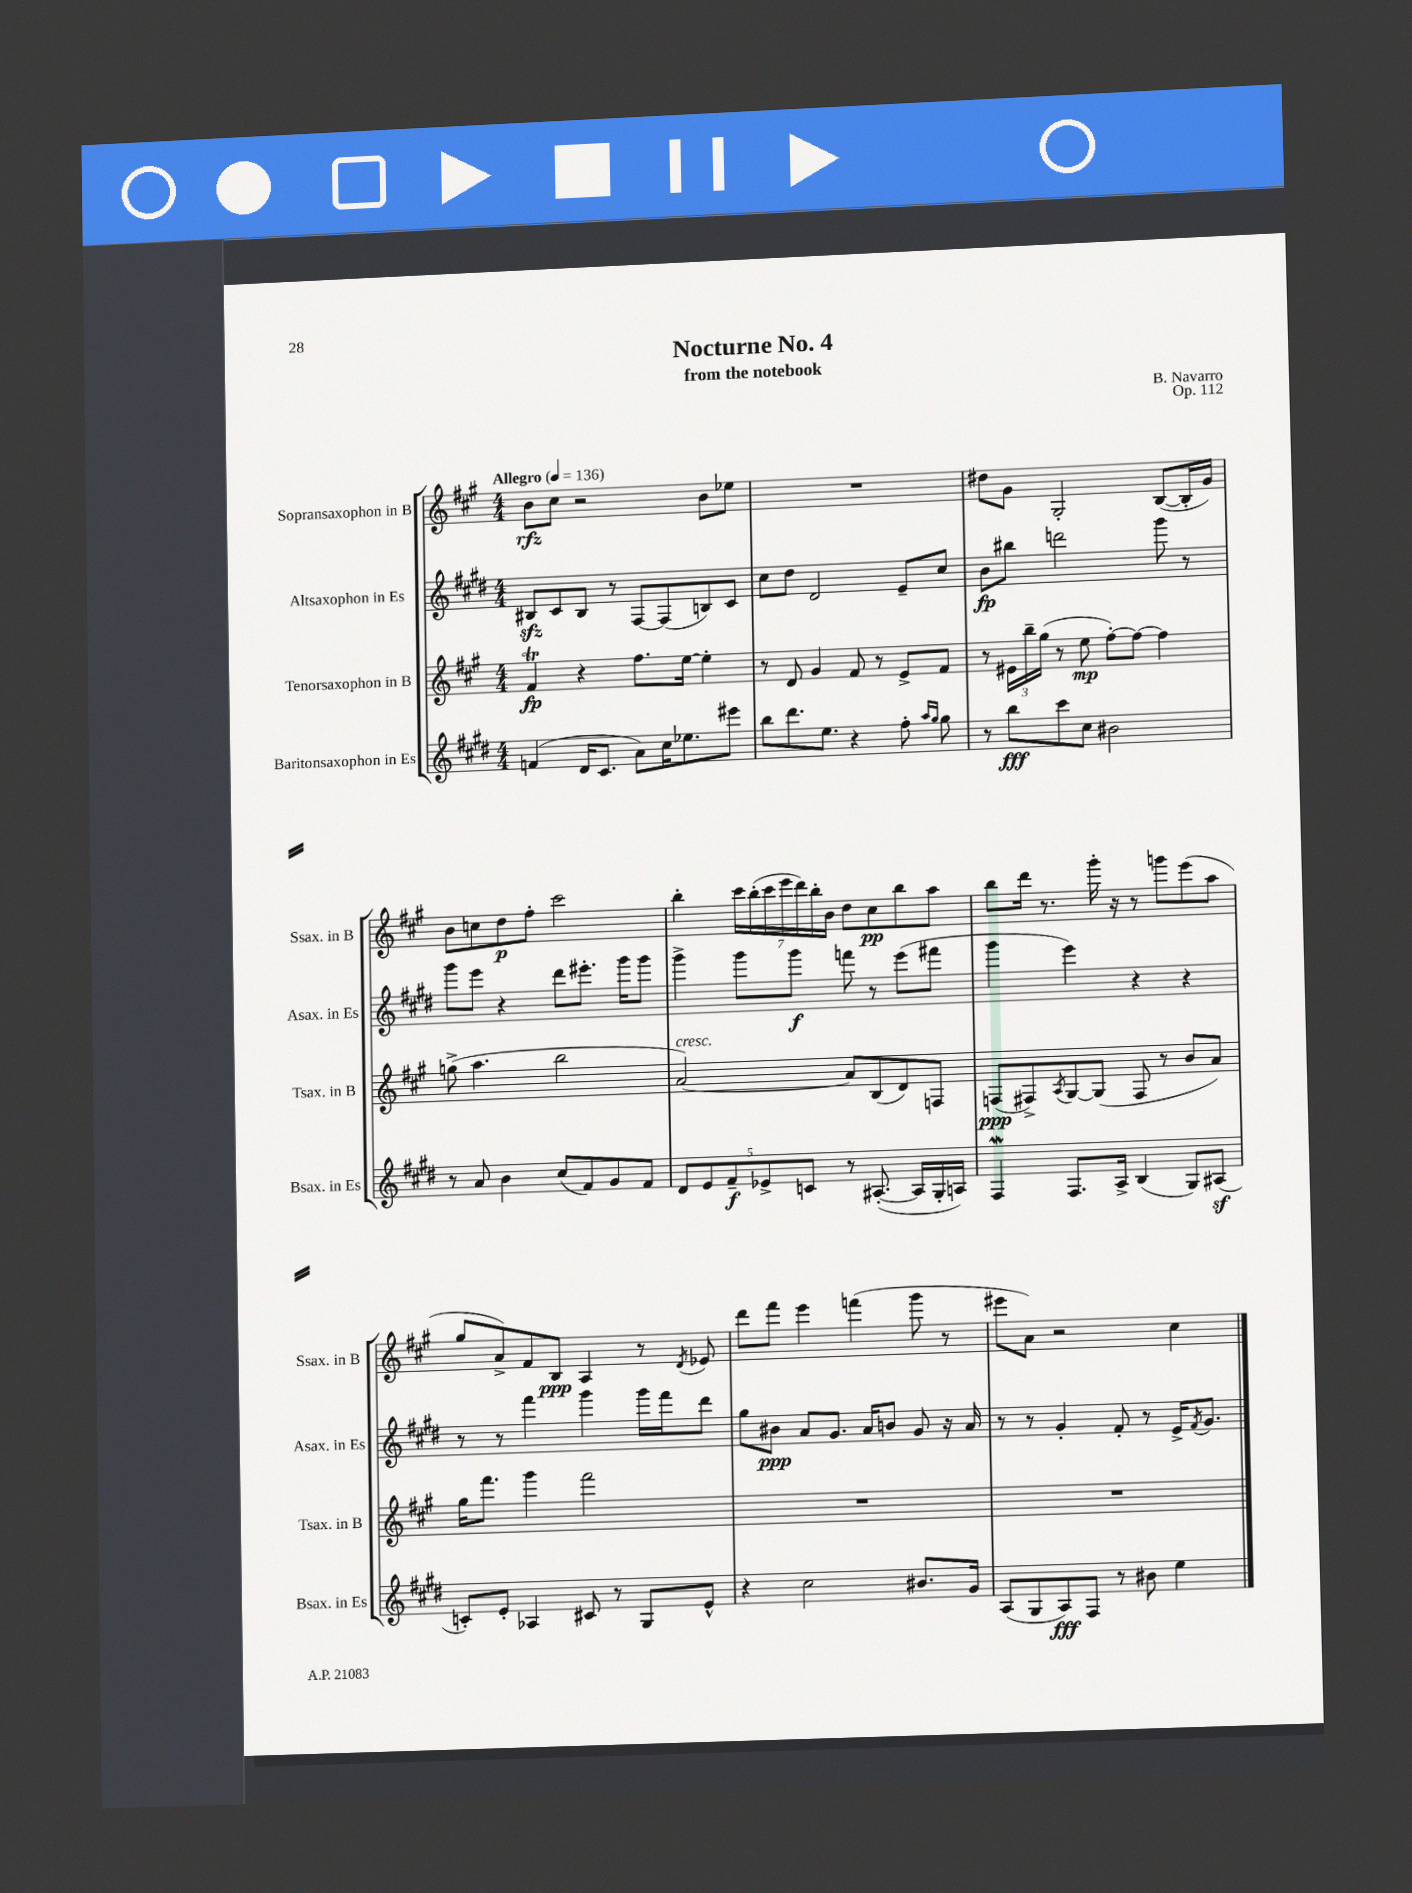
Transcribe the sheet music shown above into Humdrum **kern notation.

**kern	**kern	**kern	**kern
*staff4	*staff3	*staff2	*staff1
*clefG2	*clefG2	*clefG2	*clefG2
*k[f#c#g#d#]	*k[f#c#g#]	*k[f#c#g#d#]	*k[f#c#g#]
*M4/4	*M4/4	*M4/4	*M4/4
*MM136	*MM136	*MM136	*MM136
(4f	4f#	8B#	8b
.	.	8c#	8cc#
16d#	4r	8B#	2r
8.c#	.	.	.
.	.	8r	.
8a)	8.ff#	[8F#	.
16cc#	.	(8F#]	.
8.ee-	[16ee	.	.
.	4ee']	8B)	8b
8eee#	.	8c#	8ee-
=	=	=	=
8bb	8r	8cc#	1r
8.ddd#	8d	8dd#	.
.	4g#	2d#	.
8.ee	.	.	.
4r	8f#	.	.
.	8r	.	.
8ff#'	8e^	8e~	.
16qqaa	.	.	.
16qqgg#	.	.	.
8gg#	8f#	8cc#	.
=	=	=	=
8r	8r	8b	8dd#
8bb	24e#	8bb#	8g#
.	24bb~	.	.
.	(24gg#	.	.
8ccc#	8r	2ddd	2G#'
8cc#	8ee	.	.
2b#	[8ff#')	.	.
.	8ff#_	.	.
.	4ff#]	8ggg#	([8B
.	.	8r	16B']
.	.	.	16g#)
=	=	=	=
8r	(8gg^	8ggg#	8b
8a	4.aa	8eee	8cc
4b	.	4r	8dd
.	.	.	8ff#'
(8cc#	2bb	8ddd#	2ccc#
8f#)	.	8.eee#'	.
8g#	.	.	.
.	.	16ggg#	.
8f#	.	8ggg#	.
=	=	=	=
10d#	[2a)	4ggg#^	4bb'
10e	.	.	.
10f#~	.	.	.
.	.	8ggg#	28ccc#
.	.	.	(28bb'
10e-^	.	.	.
.	.	.	28ccc#
.	.	.	28eee
.	.	8ggg#	.
.	.	.	28ddd)
10c	.	.	.
.	.	.	28bb'
.	.	.	28b
8r	8a]	8fff	8dd
([8.A#'	(8B	8r	8cc#
.	8d)	(8eee	8bb
16A#]	.	.	.
16G#'	8F	8fff#	8aa
16A)	.	.	.
=	=	=	=
4F#	(8F	4ggg#	8bb
.	8F#^)	.	16ddd
.	.	.	8.r
.	8qA	.	.
8.F#	[8G#	4eee)	.
.	(8G#]	.	16ggg#'
16A^	.	.	16r
(4B	8F#	4r	8r
.	8r	.	8ggg
8G#)	8b	4r	(8eee
(8A#	8a)	.	8aa
=	=	=	=
8c')	16gg#	8r	8gg#
.	8.fff#	.	.
8e'	.	8r	8a^)
4A-	4ggg#	4fff#	8f#
.	.	.	8B
8c#	2fff#	4ggg#	4A
8r	.	.	.
8G#	.	16ggg#	8r
.	.	16fff#	.
.	.	.	8qd
8e^^	.	8ddd#	8e-
=	=	=	=
4r	1r	8gg#	8ddd
.	.	8b#	8fff#
2cc#	.	8a	4eee
.	.	8.g#	.
.	.	.	(4fff
.	.	16a	.
.	.	8b	.
8.b#	.	8g#	8ggg#
.	.	16r	8r
16g#	.	16a	.
=	=	=	=
(8A	1r	8r	8eee#
8G#	.	8r	8a)
8A)	.	4g#'	2r
8F#	.	.	.
8r	.	8f#'	.
8b#	.	8r	.
4ee	.	16e^	4cc#
.	.	8qf#	.
.	.	8.g#	.
==	==	==	==
*-	*-	*-	*-
